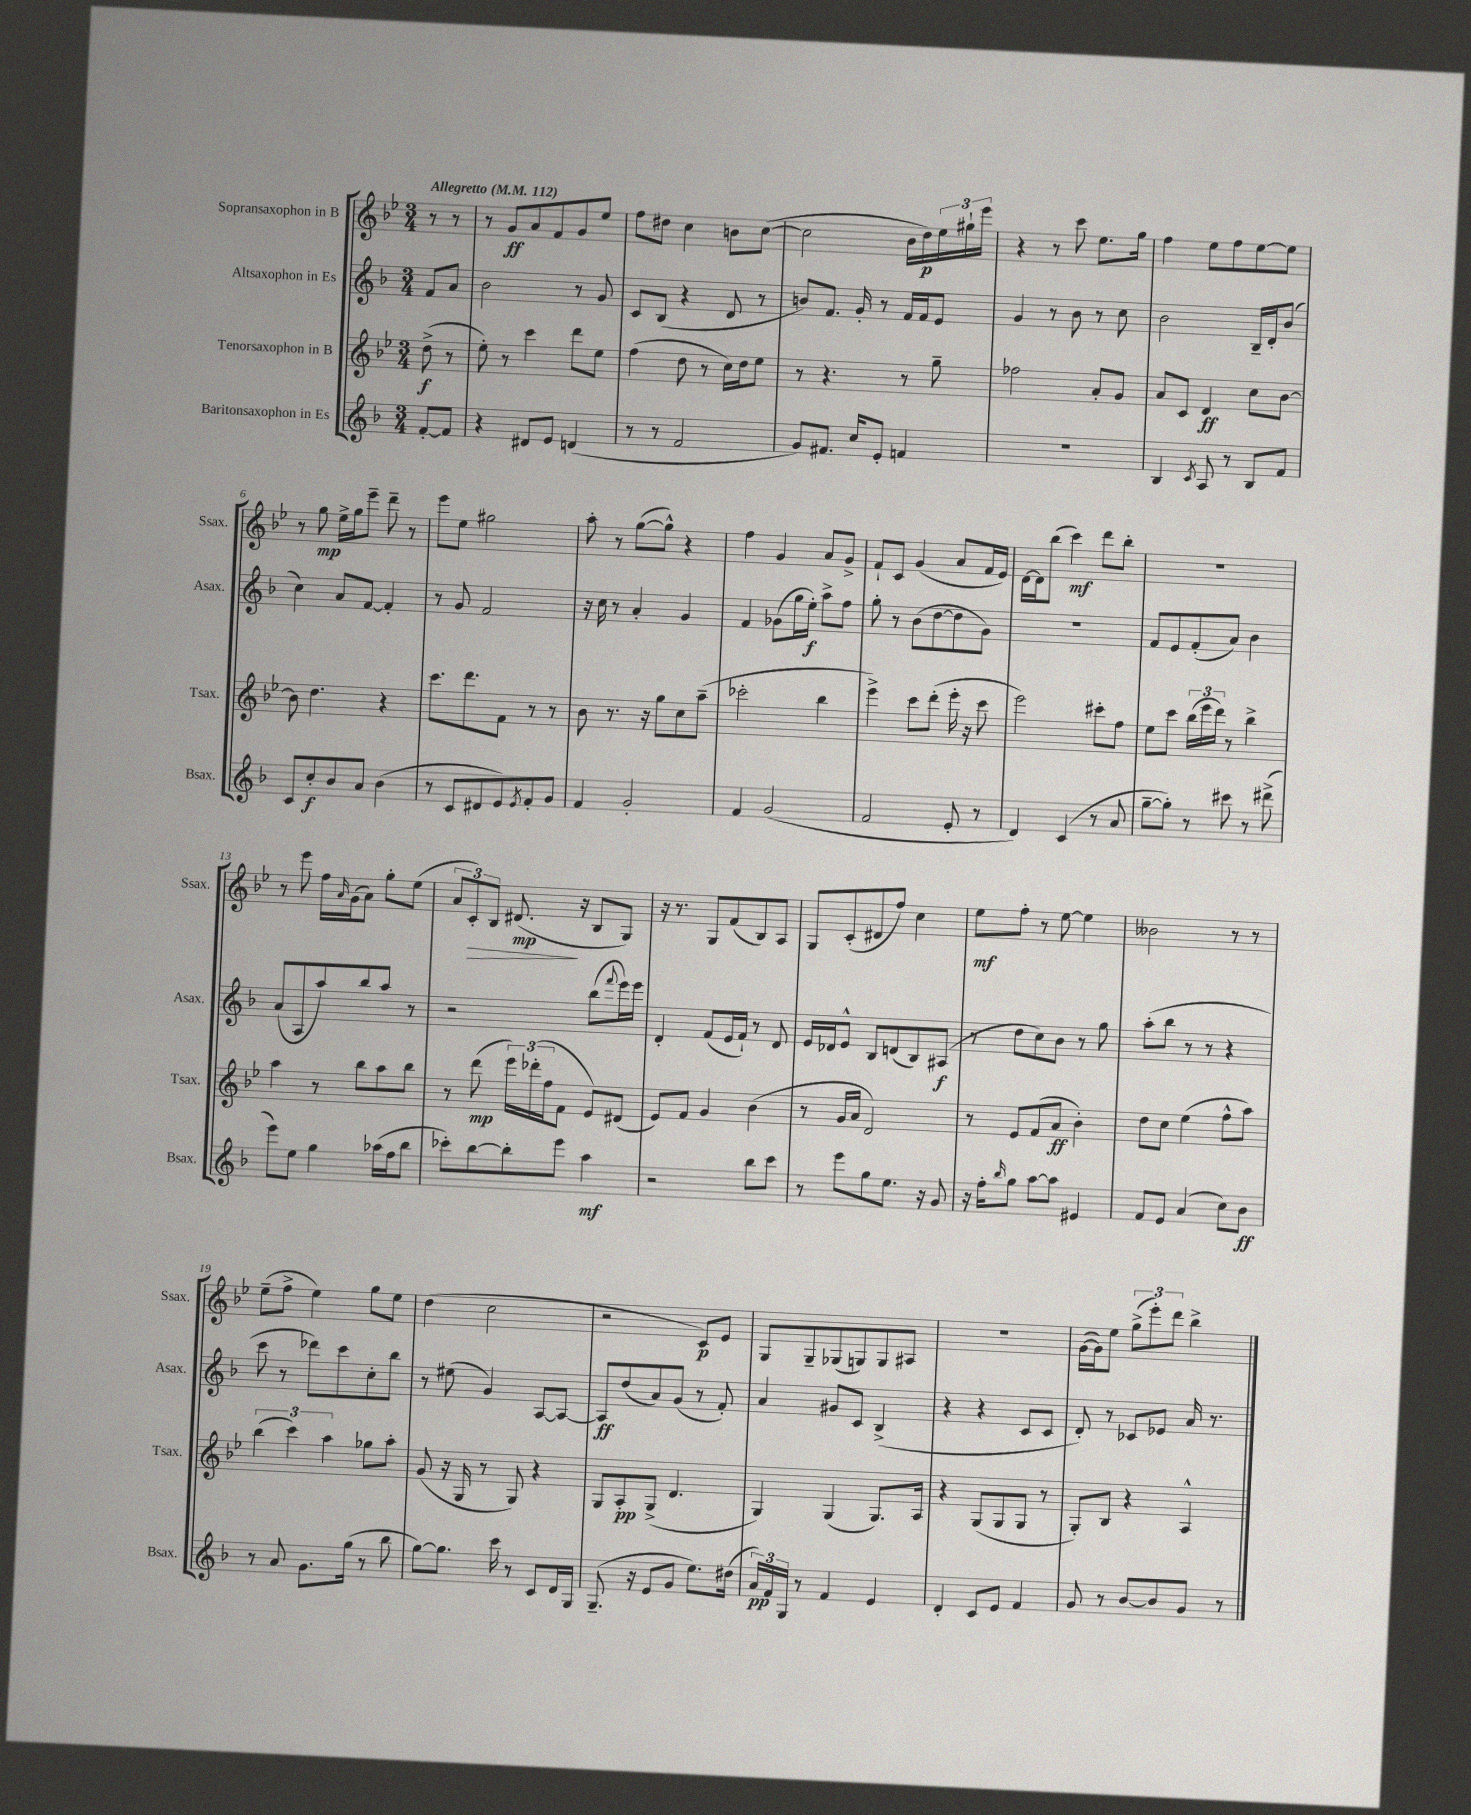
<<
\new StaffGroup <<
\new Staff = "s0" \with { instrumentName = "Sopransaxophon in B" shortInstrumentName = "Ssax." } {
    \clef treble \key bes \major \numericTimeSignature \time 3/4 \partial 4 \tempo "Allegretto" 4 = 112
    r8 r8 |
    r8 g'8\ff a'8 f'8 g'8 ees''8 |
    f''8 dis''8 c''4 b'8 c''8~( |
    c''2 bes'16 d''16\p) \tuplet 3/2 { ees''16 gis''16-! ees'''16 } |
    r4 r8 c'''8 ees''8. g''16 |
    f''4 ees''8 f''8 ees''8~ ees''8 |
    r8 g''8\mp ees''16-> g''16 ees'''8-- d'''8-- r8 |
    ees'''8 ees''8 gis''2 |
    a''8-. r8 g''8~( g''8-^) r4 |
    f''4 g'4 a'8 g'8-> |
    f'8-! c'8 g'4( a'8 f'16 ees'16) |
    d'16~ d'16 bes''8( c'''4\mf) d'''8 bes''8-. |
    R2. |
    r8 ees'''8 f''16 \grace { a'16 } g'16( a'8) g''8-. ees''8( |
    \tuplet 3/2 { a'8 c'8-.\>) bes8 } dis'8.\mp\!( r16 bes8 g8) |
    r16 r8. g8 f'8( bes8) a8 |
    g8 c'8-.( dis'8 f''8) c''4 |
    ees''8\mf f''8-. r8 ees''8~ ees''4 |
    beses'2 r8 r8 |
    ees''8--( f''8-> ees''4) g''8 ees''8 |
    d''4( c''2 |
    r2 c'8\p) ees'8 |
    g8 g8-- ges8( g8) g8 ais8 |
    R2. |
    g'16~( g'16) ees''8 \tuplet 3/2 { g''8->( ees'''8-.) d'''8 } bes''4-> \bar "|." |
}
\new Staff = "s1" \with { instrumentName = "Altsaxophon in Es" shortInstrumentName = "Asax." } {
    \clef treble \key f \major \numericTimeSignature \time 3/4 \partial 4
    f'8 a'8 |
    bes'2 r8 g'8 |
    c'8 bes8( r4 d'8 r8 |
    b'8) f'8. g'16-. r8 f'16 f'16 e'8 |
    g'4 r8 bes'8 r8 c''8 |
    bes'2 bes16-- d'16-. bes'8( |
    c''4) a'8 f'8~ f'4-. |
    r8 g'8 f'2 |
    r16 c''16 r8 a'4-. g'4 |
    f'4 ges'8( g''16 e''16-.\f) a''8-> f''8 |
    g''8-. r8 bes'8( d''8~ d''8 g'8) |
    R2. |
    f'8 e'8 f'8-.( a'8) bes'4 |
    a'8( a8 a''8) bes''8 a''8 r8 |
    r2 bes''8( \appoggiatura { f'''8 } e'''16) e'''16 |
    d'4-. f'8( e'16 f'16-!) r8 d'8 |
    e'16 des'16 e'8-^ bes8 d'8( bes8) ais8\f( |
    r8 d''8 c''8) bes'8 r8 g''8 |
    a''8-.( bes''8 r8 r8 r4 |
    c'''8 r8 des'''8) c'''8 c''8-. bes''8 |
    r8 eis''8( g'4) a8~ a8~ |
    a8\ff d''8( a'8) g'8( r8 f'8-.) |
    a'4 gis'8 c'8 bes4->( |
    r4 r4 c'8 c'8 |
    d'8-.) r8 ces'8 ees'8 a'16 r8. \bar "|." |
}
\new Staff = "s2" \with { instrumentName = "Tenorsaxophon in B" shortInstrumentName = "Tsax." } {
    \clef treble \key bes \major \numericTimeSignature \time 3/4 \partial 4
    d''8->\f( r8 |
    ees''8-.) r8 c'''4 d'''8 ees''8 |
    f''4( d''8 r8 c''16) d''16 ees''8 |
    r8 r4. r8 g''8-- |
    fes''2 a'8-. g'8 |
    a'8 c'8 d'4\ff c''8 bes'8~ |
    bes'8 d''4. r4 |
    c'''8. d'''8. f'8 r8 r8 |
    bes'8 r8. r16 g''8 c''8 a''8--( |
    ces'''2-. bes''4 |
    ees'''4->) c'''8 d'''8-.( ees'''16-. r16 c'''8 |
    ees'''2) cis'''8-. f''8 |
    ees''8 c'''8 \tuplet 3/2 { bes''16( ees'''16 d'''16) } r8 bes''4-> |
    a''4 r8 bes''8 a''8 bes''8 |
    r8 d'''8\mp( \tuplet 3/2 { ees'''16) des'''16-.( f''16 } f'8 ees'8) dis'8( |
    ees'8) f'8 g'4 bes'4( |
    r8 g'16 a'16 d'2) |
    r8 ees'8 f'8( a'8\ff bes'4-.) |
    d''8 c''8 ees''4( f''8-^ a''8) |
    \tuplet 3/2 { bes''4( c'''4) a''4 } ges''8 a''8-. |
    g'8( r16 g16 r8 g8) r4 |
    g8 a8-.\pp g8->( d'4. |
    g4) g4( g8.) a16 |
    r4 g8( g8 g8 r8 |
    g8-.) bes8 r4 a4-^ \bar "|." |
}
\new Staff = "s3" \with { instrumentName = "Baritonsaxophon in Es" shortInstrumentName = "Bsax." } {
    \clef treble \key f \major \numericTimeSignature \time 3/4 \partial 4
    f'8~-. f'8 |
    r4 dis'8 e'8 d'4( |
    r8 r8 f'2 |
    g'8) fis'8. c''16 e'8-. f'4 |
    R2. |
    bes4 \acciaccatura { c'8 } a8 r8 bes8 f'8 |
    c'8 c''8-.\f bes'8 a'8 bes'4( |
    r8 c'8 dis'8 e'8) \acciaccatura { e'8 } f'8-. g'8 |
    f'4 g'2-. |
    f'4 g'2( |
    f'2 e'8-. r8 |
    d'4) c'4( r8 a'8 |
    g''8~-- g''8-.) r8 cis'''8 r8 dis'''8->( |
    e'''8) e''8 g''4 aes''16( f''16 bes''8 |
    ces'''8-.) bes''8~ bes''8-. e'''8 a''4\mf |
    r2 bes''8 c'''8 |
    r8 e'''8 g''8 e''8. r16 g'8 |
    r16 f''16-. \grace { bes''16 } g''8 a''8~ a''8 eis'4 |
    f'8 e'8 a'4( c''8) bes'8\ff |
    r8 a'8 g'8. g''16( r8 bes''8 |
    g''8~) g''8. c'''16 r8 c'8 d'16 g16 |
    g8.--( r16 e'8 g'8 e''8.) dis''16( |
    \tuplet 3/2 { a'16\pp) f'16 g16 } r8 f'4 e'4 |
    d'4-. c'8 e'8 f'4 |
    g'8 r8 bes'8~ bes'8 g'8 r8 \bar "|." |
}
>>
>>
